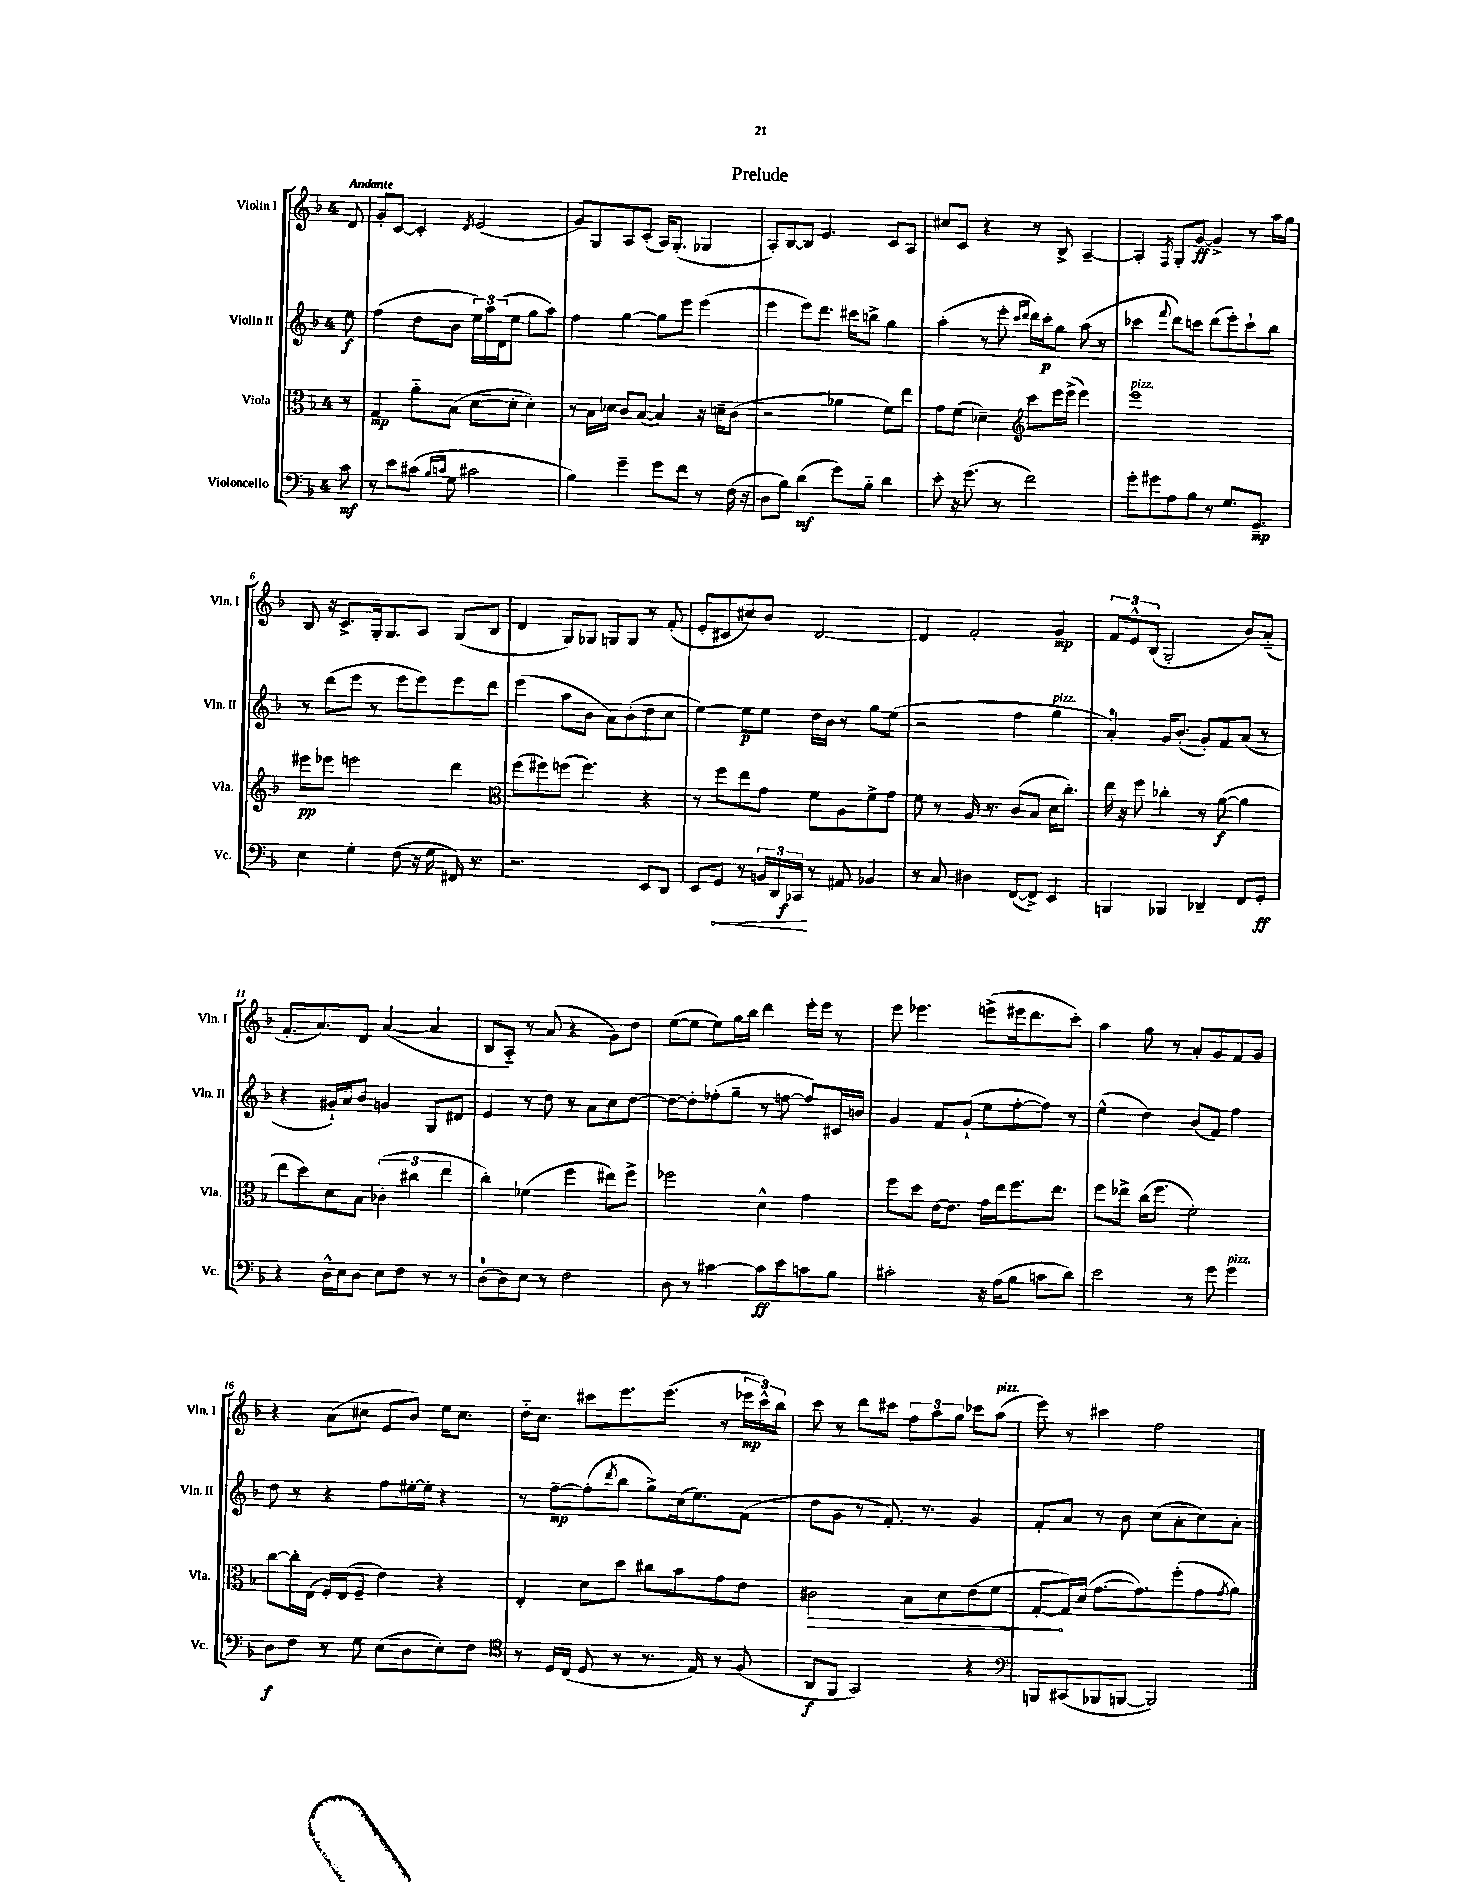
\header { title = "Prelude" }
<<
\new StaffGroup <<
\new Staff = "s0" \with { instrumentName = "Violin I" shortInstrumentName = "Vln. I" } {
    \clef treble \key f \major \once \override Staff.TimeSignature.style = #'single-digit \time 4/4 \partial 8 \tempo "Andante"
    d'8 |
    g'8-. c'8~ c'4-. \acciaccatura { d'8 } e'2( |
    g'8) g8 a8 c'8-.( a16) g8.-.( ges4 |
    a8-.) bes8~ bes8 e'4. c'8 a8 |
    cis''8 c'8 r4 r8 bes8-> a4~-- |
    a4-. \acciaccatura { f8 } g8-. g'8~\ff g'4-> r8 a''16 g''16 |
    bes8 r16 c'8.-> g16-. g8. a8 g8( bes8 |
    d'4 g8) ges8 g8 g8 r8 f'8-.( |
    e'8-. cis'8 cis''8) bes'8 d'2~ |
    d'4 f'2-. g'4\mp |
    \tuplet 3/2 { f'8 e'8-^ bes8( } g2-. bes'8) a'8-_( |
    f'8.-. a'8.) d'8 a'4~( a'4 |
    bes8 a8-_) r8 a'8( r4 g'8) d''8 |
    e''8~( e''8 e''8) g''16 bes''16 d'''4 e'''16-. e'''16 r8 |
    e'''8 ees'''4. e'''8->( eis'''16 d'''8. c'''8-.) |
    a''4 g''8 r8 a'8-. g'8 f'8 g'8 |
    r4 a'8( cis''8 e'8 bes'8) e''16 cis''8. |
    d''16-_ c''8. cis'''8 e'''8. e'''8.( r8 \tuplet 3/2 { ees'''16\mp cis'''16-^) bes''16 } |
    c'''8 r8 d'''8 cis'''8 \tuplet 3/2 { f''8 a''8 g''8 } ces'''8 a''8^\markup { \italic "pizz." }( |
    e'''8) r8 cis'''4 f''2 \bar "|." |
}
\new Staff = "s1" \with { instrumentName = "Violin II" shortInstrumentName = "Vln. II" } {
    \clef treble \key f \major \once \override Staff.TimeSignature.style = #'single-digit \time 4/4 \partial 8
    e''8\f |
    f''4( d''8 bes'8 \tuplet 3/2 { e''16) a''16 d'16( } e''8 g''8 a''8) |
    f''4 g''4~ g''8 e'''8 e'''4( |
    e'''4 e'''8) d'''8. cis'''16 b''8-> g''4 |
    a''4-.( r8 e'''8-. \grace { c'''16 d'''16 } d'''16) c'''16-.\p g''8 a''8( r8 |
    ces'''4 \appoggiatura { f'''8 } d'''8) c'''8 d'''8( e'''8-.) c'''8-! bes''8 |
    r8 d'''8( e'''8 r8 e'''8 e'''8) e'''8 d'''8 |
    e'''4( a''8 bes'8 a'8) bes'8-.( d''8 c''8 |
    e''4~) e''8\p e''8 d''16 bes'16 r8 g''8 e''8( |
    r2 f''4 g''4^\markup { \italic "pizz." } |
    a'4-0-.) g'16 bes'8.-.( g'8-.) f'8 a'8( r8 |
    r4 gis'16-!) a'16 bes'8 g'4 g8 dis'8 |
    e'4 r8 d''8 r8 a'8 c''8 d''8~ |
    d''8~ d''8-. fes''8-.( g''8-- r8 f''8~ f''8) cis'16 b'16 |
    g'4 f'8 g'8-!( e''8 f''8~-. f''8) r8 |
    e''4-^( d''4) bes'8( f'8) f''4 |
    d''8 r8 r4 f''8 eis''16~-. eis''16-. r4 |
    r8 f''8~--\mp f''8-.( \acciaccatura { d'''8 } bes''8 g''8->) c''16( e''8.) f'8( |
    d''8 g'8 r8 f'8.-.) r8. g'4 |
    f'8-. a'8 r8 bes'8 c''8( a'8-. c''8) a'8-. \bar "|." |
}
\new Staff = "s2" \with { instrumentName = "Viola" shortInstrumentName = "Vla." } {
    \clef alto \key f \major \once \override Staff.TimeSignature.style = #'single-digit \time 4/4 \partial 8
    r8 |
    g4\mp a'8-_ bes8( d'8~ d'8-. d'4-.) |
    r8 bes16 des'16 c'8 bes8~( bes4) r16 d'16-- c'8( |
    r2 aes'4 f'8) e''8 |
    g'8 f'8( des'4--) \clef treble c'''8 e'''16 e'''16->( e'''4) |
    e'''1^\markup { \italic "pizz." } |
    eis'''8\pp ees'''8 e'''2 d'''4 |
    \clef alto f''8( fis''8) f''8( f''4.) r4 |
    r8 f''8 e''8 g'8 f'8 a8 f'8-> g'8 |
    f'8 r8 a16 r8. c'8( bes8 d'16 c''8.-.) |
    e''16 r16 f''8 ces''4-. r8 a'8~\f( a'4 |
    e''8 d''8) d'8 bes8 \tuplet 3/2 { ces'4-.( cis''4 e''4 } |
    c''4-.) fes'4( f''4 eis''8) f''8-> |
    fes''2 d'4-^ g'4 |
    f''8 d''8 e'16~ e'8. g'16 e''16 f''8. e''8. |
    f''8 ees''8-> c''16( f''8. f'2-.) |
    c''8~ c''16-. e16( f16-.) e16( f8-- e'4) r4 |
    e4-. d'8 d''8 cis''8 bes'8 g'8 e'8 |
    \once \override Hairpin.circled-tip = ##t cis'2\> bes8 d'8 e'8( f'8 |
    g8~-.\! g16) d'16( g'8.~ g'8.) f''8-.( g'8 \acciaccatura { g'8 } a'8) \bar "|." |
}
\new Staff = "s3" \with { instrumentName = "Violoncello" shortInstrumentName = "Vc." } {
    \clef bass \key f \major \once \override Staff.TimeSignature.style = #'single-digit \time 4/4 \partial 8
    c'8\mf |
    r8 e'8 cis'8( \grace { bes16 c'16 } g8 cis'2 |
    bes4) g'4-- g'8 f'8 r8 f16( r16 |
    d8 bes8) d'4\mf( g'8) bes8-_ d'4 |
    e'8-. r16 g'8.( r8 f'2) |
    g'8-. gis'8 a8 bes8 r8 g8. g,8.--\mp |
    e4 g4-. f8( r16 g16 fis,16) r8. |
    r2. e,8 d,8 |
    e,8 \once \override Hairpin.circled-tip = ##t g,8\< r8 \tuplet 3/2 { b,16 d,16 ces,16\f\! } r8 ais,8 bes,4 |
    r8 c8 dis4 f,8~( f,8->) e,4 |
    b,,4 bes,,4 des,4-- f,8 g,8-.\ff |
    r4 d16-^ e16 d8 e8 f8 r8 r8 |
    d8-0( d8) e8 r8 f2 |
    d8 r8 cis'4~ cis'8\ff e'8 c'8 bes8 |
    cis'2-. r16 a16( bes8 c'8 d'8) |
    e'2 r8 g'8 g'4^\markup { \italic "pizz." } |
    d8\f f8 r8 g8 e8( d8 e8-.) f8 |
    \clef tenor r8 d16 c16( d8 r8 r8. e16) r8 f8( |
    a,8\f f,8 g,2) r4 |
    \clef bass b,,8 cis,8( bes,,8 b,,8~ b,,2) \bar "|." |
}
>>
>>
